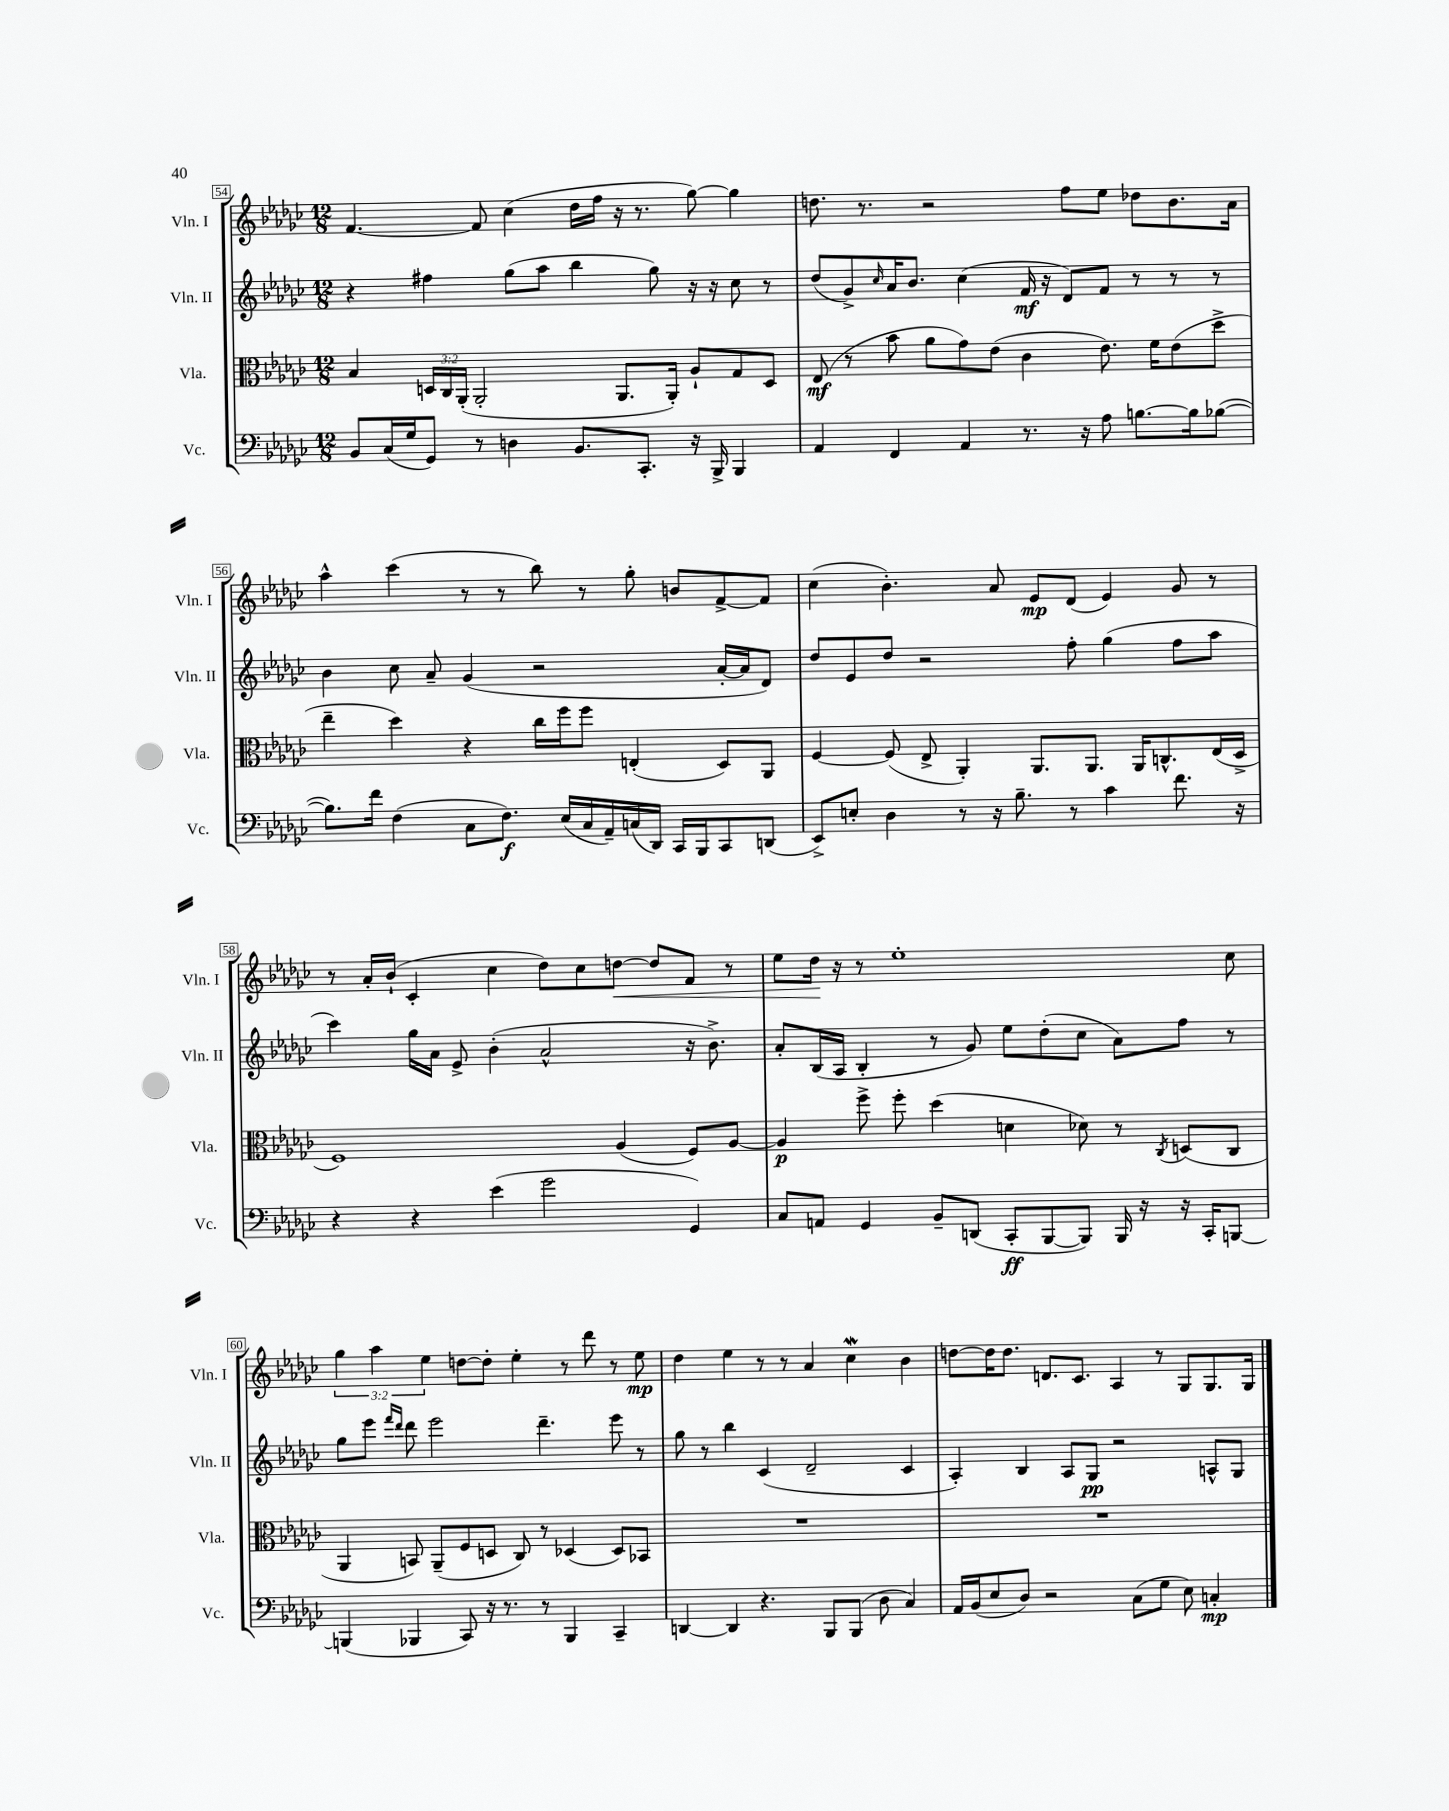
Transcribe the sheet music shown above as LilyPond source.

<<
\new StaffGroup <<
\new Staff = "s0" \with { instrumentName = "Vln. I" shortInstrumentName = "Vln. I" } {
    \clef treble \key ges \major \numericTimeSignature \time 12/8 \override Staff.TupletNumber.text = #tuplet-number::calc-fraction-text
    f'4.~ f'8 ces''4( des''16 f''16 r16 r8. ges''8~) ges''4 |
    d''8. r8. r2 f''8 ees''8 des''8 bes'8. aes'16 |
    aes''4-^ ces'''4( r8 r8 bes''8) r8 ges''8-. b'8 f'8~-> f'8 |
    ces''4( bes'4.-.) aes'8 ees'8\mp des'8( ees'4) ges'8 r8 |
    r8 aes'16-. bes'16-!( ces'4-. ces''4 des''8) ces''8 d''8~\< d''8 f'8 r8 |
    ees''8 des''16\! r16 r8 ees''1-. ces''8 |
    \tuplet 3/2 { ges''4 aes''4 ees''4 } d''8~ d''8-. ees''4-. r8 des'''8 r8 ees''8\mp |
    des''4 ees''4 r8 r8 aes'4 ces''4\mordent bes'4 |
    d''8~ d''16 d''8. d'8. ces'8. aes4 r8 ges8 ges8. ges16 \bar "|." |
}
\new Staff = "s1" \with { instrumentName = "Vln. II" shortInstrumentName = "Vln. II" } {
    \clef treble \key ges \major \numericTimeSignature \time 12/8
    r4 fis''4 ges''8( aes''8 bes''4 ges''8) r16 r16 ces''8 r8 |
    des''8( ges'8->) \grace { ces''16 } aes'16 bes'8. ces''4( f'16\mf r16 des'8) f'8 r8 r8 r8 |
    bes'4 ces''8 aes'8-- ges'4( r2 aes'16~-. aes'16 des'8) |
    des''8 ees'8 des''8 r2 f''8-. ges''4( f''8 aes''8 |
    ces'''4) ges''16 aes'16 ees'8-> bes'4-.( aes'2-^ r16 bes'8.->) |
    aes'8-. bes16( aes16 bes4-. r8 ges'8) ees''8 des''8-.( ces''8 aes'8) f''8 r8 |
    ges''8 ees'''8 \grace { f'''16 des'''16 } des'''8 ees'''2 des'''4.-- ees'''8 r8 |
    ges''8 r8 bes''4 ces'4( des'2-- ces'4 |
    aes4-.) bes4 aes8 ges8\pp r2 a8-^ ges8 \bar "|." |
}
\new Staff = "s2" \with { instrumentName = "Vla." shortInstrumentName = "Vla." } {
    \clef alto \key ges \major \numericTimeSignature \time 12/8 \override Staff.TupletNumber.text = #tuplet-number::calc-fraction-text
    bes4 \tuplet 3/2 { d16 ces16 aes,16-.( } aes,2-. aes,8. aes,16-.) aes8-! ges8 d8 |
    ees8\mf( r8 bes'8 aes'8 ges'8) ees'8( ces'4 ees'8.) f'16 ees'8( des''8-> |
    ees''4-- des''4) r4 ces''16 f''16 f''8 e4-.( des8) aes,8 |
    f4~ f8( ees8-> aes,4-.) aes,8. aes,8. aes,16 c8.-^ ees16( des16-> |
    f1) aes4( f8) aes8~ |
    aes4\p f''8-> f''8-. des''4( d'4 des'8) r8 \acciaccatura { ces8 } d8( ces8 |
    aes,4 b,8) aes,8--( f8 d8 ces8) r8 des4( des8) bes,8 |
    R1. |
    R1. \bar "|." |
}
\new Staff = "s3" \with { instrumentName = "Vc." shortInstrumentName = "Vc." } {
    \clef bass \key ges \major \numericTimeSignature \time 12/8
    bes,8 ces16( ges16 ges,8) r8 d4 bes,8. ces,8.-. r16 bes,,16-> bes,,4 |
    aes,4 f,4 aes,4 r8. r16 aes8 b8.~ b16 bes8~( |
    bes8.) f'16 f4( ces8 f8.\f) ees16( ces16 aes,16--) c16( des,16) ces,16 bes,,16 ces,8 d,8( |
    ees,8->) e8-. des4 r8 r16 bes8.-- r8 ces'4 f'8. r16 |
    r4 r4 ees'4( ges'2 ges,4) |
    ces8 a,8 ges,4 bes,8-- d,8( ces,8-.\ff bes,,8~ bes,,8) bes,,16 r16 r16 ces,16-. b,,8~ |
    b,,4( bes,,4 ces,8) r16 r8. r8 bes,,4 ces,4-- |
    d,4~ d,4 r4. bes,,8 bes,,8( des8 ces4) |
    aes,16 bes,16( ees8 des8) r2 ces8( ges8 ees8) c4-.\mp \bar "|." |
}
>>
>>
\layout { \context { \Score currentBarNumber = #54 \override BarNumber.stencil = #(make-stencil-boxer 0.1 0.3 ly:text-interface::print) } }
